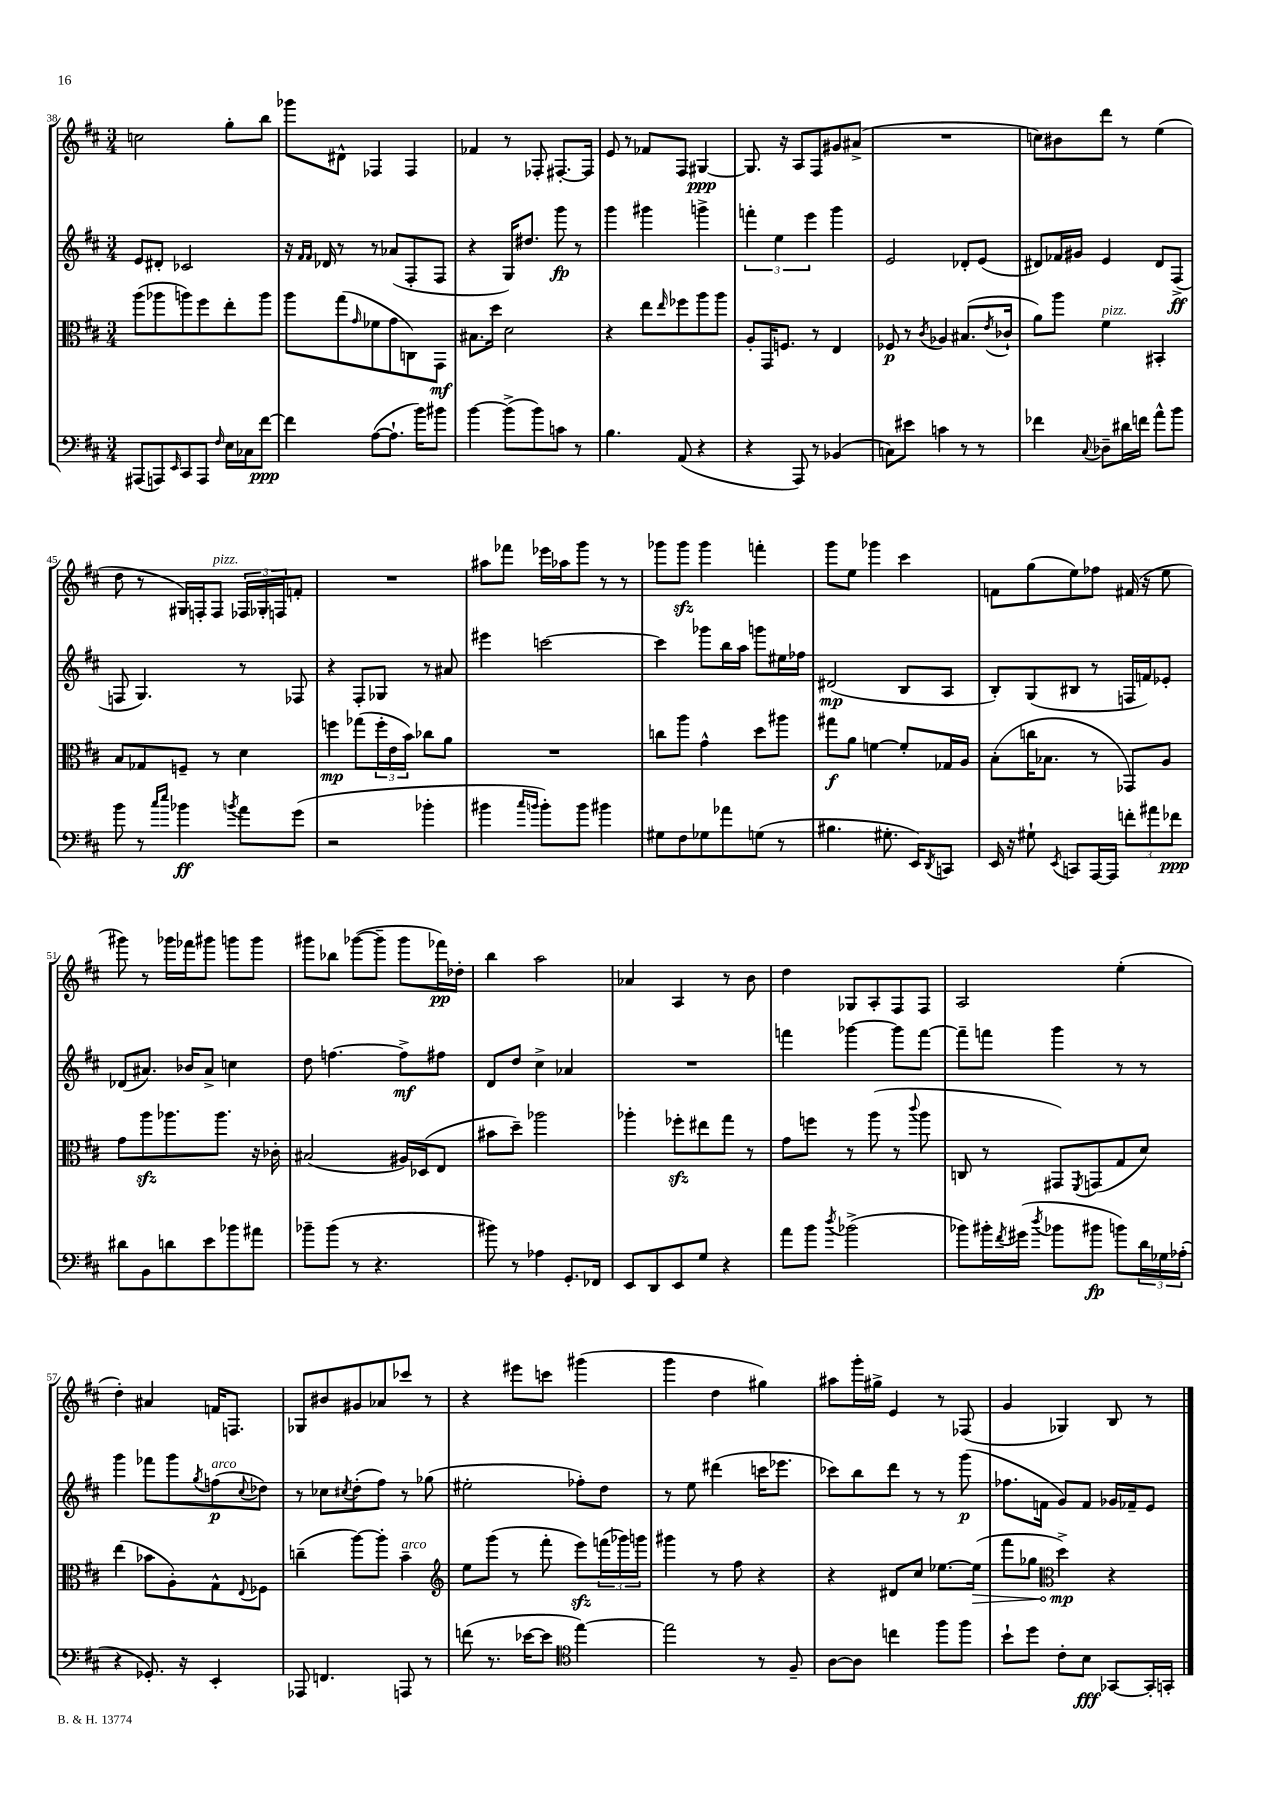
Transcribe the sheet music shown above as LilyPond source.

<<
\new StaffGroup <<
\new Staff = "s0" {
    \clef treble \key d \major \numericTimeSignature \time 3/4
    c''2 g''8-. b''8 |
    ges'''8 dis'8-^ fes4 fes4 |
    fes'4 r8 fes8-. fis8.~-. fis16 |
    e'8 r8 fes'8 fis8 gis4~\ppp |
    gis8. r16 a8 fis8 gis'8 ais'8->( |
    R2. |
    c''8) bis'8 d'''8 r8 e''4( |
    d''8 r8 gis16) f16-. f8^\markup { \italic "pizz." } \tuplet 3/2 { fes16 ges16-. f16 } f'8-. |
    R2. |
    ais''8 fes'''8 ees'''16 aes''16 g'''8 r8 r8 |
    ges'''8 ges'''8\sfz ges'''4 f'''4-. |
    g'''8 e''8 ges'''4 cis'''4 |
    f'8 g''8( e''8) fes''8 fis'16( r16 e''8 |
    gis'''8) r8 ges'''16 fes'''16 gis'''8 g'''8 g'''8 |
    gis'''8 bes''8 ges'''8~( ges'''8-- ges'''8 fes'''16\pp) des''16-. |
    b''4 a''2 |
    aes'4 a4 r8 b'8 |
    d''4 ges8 a8-. fis8 fis8 |
    a2 e''4-.( |
    d''4-.) ais'4 f'16 f8. |
    ges8 bis'8 gis'8 aes'8 ces'''8 r8 |
    r4 eis'''8 c'''8 gis'''4( |
    g'''4 d''4 gis''4) |
    ais''8 g'''16-. gis''16-> e'4 r8 fes8( |
    g'4 ges4) b8 r8 \bar "|." |
}
\new Staff = "s1" {
    \clef treble \key d \major \numericTimeSignature \time 3/4
    e'8 dis'8-. ces'2 |
    r16 \grace { fis'16 fis'16 } des'16 r8 r8 aes'8( fis8-. fis8 |
    r4 g16) dis''8. g'''8\fp r8 |
    g'''4 gis'''4 g'''4-> |
    \tuplet 3/2 { f'''4-. e''4 e'''4 } g'''4 |
    e'2 des'8-. e'8( |
    dis'8) fes'16 gis'16 e'4 dis'8 fis8->\ff( |
    f8 g4.) r8 fes8 |
    r4 fis8-. ges8 r8 ais'8 |
    eis'''4 c'''2~ |
    c'''4 ges'''8 b''16 a''16 g'''8 eis''16 fes''16 |
    dis'2\mp( b8 a8 |
    b8-.) g8( bis8 r8 f16 f'16) ees'8-. |
    des'8( ais'8.) bes'16 ais'8-> c''4 |
    d''8 f''4.~ f''8->\mf fis''8 |
    d'8 d''8 cis''4-> aes'4 |
    R2. |
    f'''4 ges'''4~ ges'''8 f'''8~ |
    f'''8-- f'''8 g'''4 r8 r8 |
    g'''4 fes'''8 g'''8 \acciaccatura { g''8 } f''8\p^\markup { \italic "arco" }( \appoggiatura { cis''8 } des''8) |
    r8 ces''8 \acciaccatura { cis''8 } d''8-.( fis''8) r8 ges''8( |
    eis''2-. fes''8-.) d''8 |
    r8 e''8 dis'''4( c'''16 ees'''8. |
    ces'''8) b''8 d'''8 r8 r8 g'''8\p( |
    fes''8. f'16 g'8) f'8 ges'16 fes'16-- e'8 \bar "|." |
}
\new Staff = "s2" {
    \clef alto \key d \major \numericTimeSignature \time 3/4
    a''8( aes''8 a''8) fis''8 e''8-. a''8 |
    a''8 g''8( \grace { g'16 } fes'8 g'8 c8) g,8\mf |
    bis8. d''16 d'2 |
    r4 e''8 \grace { e''16 } fes''8 a''8 a''8 |
    a8-. g,16 f8. r8 e4 |
    fes8\p r8 \acciaccatura { cis'8 } aes4 bis8.( \acciaccatura { e'8 } ces'16-! |
    a'8) a''8 fis'4^\markup { \italic "pizz." } bis,4-. |
    b8 ges8 f8-- r8 d'4 |
    f''4\mp ges''8( \tuplet 3/2 { f''16-. e'16 b'16) } ces''8 a'8 |
    R2. |
    c''8 a''8 g'4-^ d''8 ais''8 |
    gis''8\f a'8 f'4~ f'8-. ges16 a16 |
    b8-.( c''16 bes8. r8 ges,8) a8 |
    g'8 a''8\sfz aes''8. aes''8. r16 ces'16-. |
    bis2( ais16) des16( e8 |
    bis'8 d''8--) aes''2 |
    aes''4-. fes''8-.\sfz eis''8 g''8 r8 |
    g'8 f''8 r8 a''8( r8 \appoggiatura { cis'''8 } a''8 |
    c8 r8 gis,8) \acciaccatura { fis,8 } g,8( g8 d'8) |
    e''4( bes'8 a8-.) g8-^ \appoggiatura { e8 } fes8 |
    c''4--( a''8~) a''8-. b'4--^\markup { \italic "arco" } |
    \clef treble e''8 g'''8( r8 fis'''8-. e'''8\sfz) \tuplet 3/2 { f'''16( ges'''16) g'''16 } |
    gis'''4 r8 fis''8 r4 |
    r4 dis'8 cis''8 ees''8.~ \once \override Hairpin.circled-tip = ##t ees''16\>( |
    fis'''8 ges''8 \clef alto d''4->\mp\!) r4 \bar "|." |
}
\new Staff = "s3" {
    \clef bass \key d \major \numericTimeSignature \time 3/4
    ais,,8( a,,8) \grace { e,16 } cis,8 a,,8 \grace { fis16 } e16 ces16 fis'8~\ppp |
    fis'4 a8~( a8.-! b'16) bis'8 |
    b'4~ b'8->( b'8) c'8 r8 |
    b4. a,8( r4 |
    r4 a,,8) r8 bes,4( |
    c8) eis'8 c'4 r8 r8 |
    fes'4 \appoggiatura { cis8 } des8-- dis'16 f'16 a'8-^ b'8 |
    b'8 r8 \grace { cis''16 e''16 } bes'4\ff \acciaccatura { b'8 } a'8 g'8( |
    r2 bes'4-. |
    bis'4 \grace { cis''16 b'16 } b'8-.) b'8 bis'4 |
    gis8 fis8 ges8 aes'8 g8( r8 |
    bis4. gis8.-. e,16) \acciaccatura { d,8 } c,8 |
    e,16 r16 gis8-! \acciaccatura { e,8 } c,8 a,,16~ a,,16 \tuplet 3/2 { f'8-. ais'8 fes'8\ppp } |
    dis'8 b,8 d'8 e'8 bes'8 ais'8 |
    bes'8-- bes'8( r8 r4. |
    bis'8) r8 aes4 g,8.-. fes,16 |
    e,8 d,8 e,8 g8 r4 |
    a'8 b'8 \acciaccatura { d''8 } bes'2->( |
    bes'8) bis'16-. \acciaccatura { fis'8 } gis'16( \acciaccatura { d''8 } bes'8 bis'8\fp b'8) \tuplet 3/2 { d'16 ges16 aes16-.( } |
    r4 ges,8.-.) r16 e,4-. |
    aes,,8 f,4. a,,8 r8 |
    f'8( r8. ees'16~ ees'8 \clef tenor e''4~) |
    e''2 r8 fis8-- |
    a8~ a8 c''4 fis''8 fis''8 |
    b'8-! d''8 cis'8-. b8\fff ges,8~ ges,16-. g,16-. \bar "|." |
}
>>
>>
\layout { \context { \Score currentBarNumber = #38 } }
